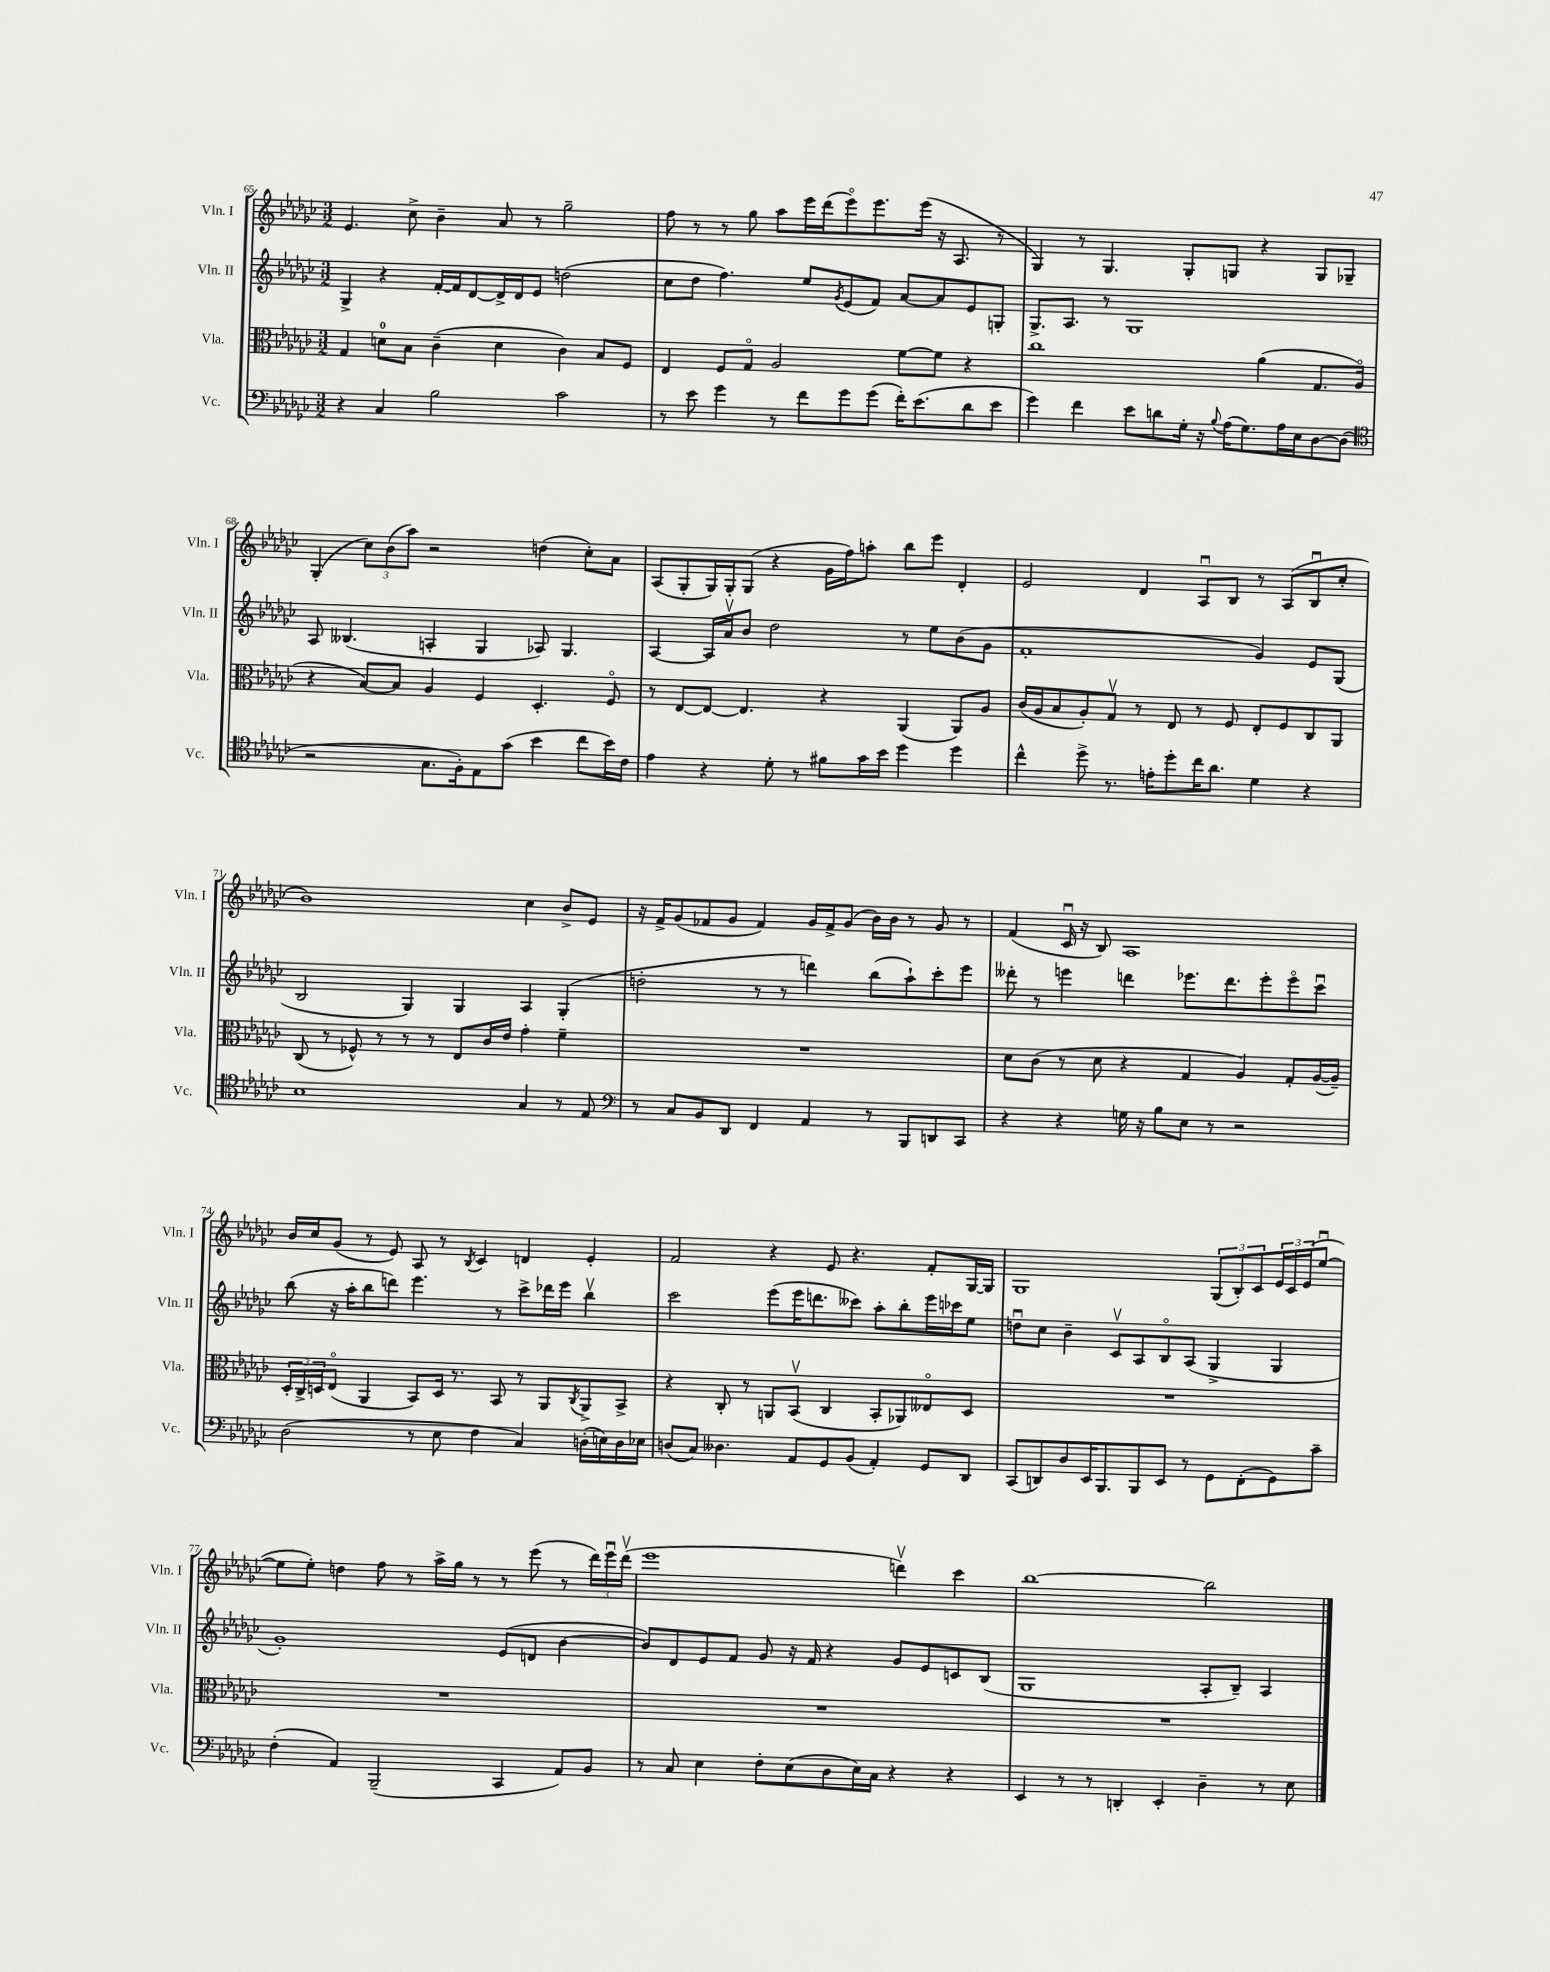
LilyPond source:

<<
\new StaffGroup <<
\new Staff = "s0" \with { instrumentName = "Vln. I" shortInstrumentName = "Vln. I" } {
    \clef treble \key ges \major \numericTimeSignature \time 3/2
    ees'4. ces''8-> bes'4-- aes'8 r8 ges''2-- |
    f''8 r8 r8 ges''8 aes''8 ees'''16 des'''16( ees'''8\flageolet) ees'''8. ees'''16( r16 aes8. r8 |
    ges4) r8 ges4. ges8-. g8 r4 g8 ges8-- |
    ges4-.( \tuplet 3/2 { ces''8) bes'8( aes''8) } r2 d''4( ces''8-.) aes'8 |
    aes8( ges8-. ges16) ges16-. ges8( r4 ges'16 f''16) a''8-. bes''8 ees'''8 des'4-. |
    ees'2 des'4 aes8\downbow bes8 r8 aes8( bes8\downbow ces''8-. |
    bes'1) ces''4 bes'8-> ees'8 |
    r16 f'16-> ges'8( fes'8 ges'8 fes'4) ges'16 fes'16-> ges'8( bes'16) bes'16 r8 ges'8 r8 |
    f'4( ces'16\downbow r16 bes8) aes1 |
    bes'16 ces''16 ges'8( r8 ees'8) aes8 r8 \acciaccatura { bes8 } ces'4 d'4 ees'4-. |
    f'2 r4 ees'8 r4. f'8-. ges16~ ges16 |
    ges1 \tuplet 3/2 { ges8( bes8-.) ces'8 } \tuplet 3/2 { ees'16 ces'16 ees'16( } ees''8~\downbow |
    ees''8 ees''8-.) d''4 f''8 r8 aes''16-> ges''16 r8 r8 ees'''8( r8 \tuplet 3/2 { des'''16) ees'''16\downbow des'''16\upbow( } |
    ees'''1 d'''4\upbow) ces'''4 |
    bes''1~ bes''2 \bar "|." |
}
\new Staff = "s1" \with { instrumentName = "Vln. II" shortInstrumentName = "Vln. II" } {
    \clef treble \key ges \major \numericTimeSignature \time 3/2
    ges4-> r4 f'16~-. f'16 des'8~ des'16-> des'16 ees'8 d''2( |
    ces''8 des''8 f''4.) ees''8 \acciaccatura { ges'8 } ees'8( f'8) aes'8~ aes'8 ees'8 g8-. |
    ges8.-> aes8. r8 ges1 |
    aes8 beses4.( a4-. ges4 aes8) ges4. |
    aes4~ aes16 aes'16\upbow bes'8 des''2 r8 ees''8 bes'8( ges'8 |
    f'1-. ges'4) ees'8 ges8( |
    bes2 ges4) ges4 aes4 ges4-.( |
    d''2-. r8 r8 d'''4) bes''8( aes''8-!) ces'''8-. ees'''8 |
    deses'''8-. r8 e'''4 d'''4 ees'''8. d'''8. ees'''8-. ees'''8\flageolet ces'''8\downbow |
    bes''8( r16 aes''16-. bes''8 d'''8) ees'''4. r8 ces'''8-> des'''16 ees'''16 bes''4\upbow |
    ces'''2 ees'''8( ees'''16 d'''8. ceses'''8) aes''8-. bes''8-. ees'''16 ces'''16 ees''8 |
    d''8\downbow ces''8 bes'4-- ces'8\upbow aes8 bes8\flageolet aes8( ges4-> ges4 |
    ges'1-.) ees'8( d'8 bes'4~ |
    bes'8) des'8 ees'8 f'8 ges'8 r16 f'16 r4 ges'8 ees'8 c'8 bes8( |
    ges1 aes8-. bes8--) aes4 \bar "|." |
}
\new Staff = "s2" \with { instrumentName = "Vla." shortInstrumentName = "Vla." } {
    \clef alto \key ges \major \numericTimeSignature \time 3/2
    ges4 d'8-0 bes8 ces'4--( d'4 ces'4) bes8 f8 |
    ees4 f8 ges8\flageolet aes2 f'8~ f'8 r4 |
    ces''1 aes'4( ges8. aes16\flageolet |
    r4 bes8~) bes8 aes4 f4 des4.-. f8\flageolet |
    r8 ees8~ ees8~ ees4. r4 aes,4( aes,8) aes8 |
    ces'16( aes16 bes8 aes8-.) ges8\upbow r8 ees8 r8 f8 ees8-. f8 ces8 aes,8 |
    ces8( r8 fes8-^) r8 r8 r8 ees8 ces'16 ees'16 ges'4-. f'4-- |
    R1. |
    des'8 ces'8( r8 des'8 r4 ges4 aes4) ges8-. aes16~( aes16--) |
    \tuplet 3/2 { des16-. ces16-> d16 } ees8\flageolet( aes,4 bes,8) d16 r8. bes,8 r8 aes,8 \acciaccatura { ces8 } aes,8-> bes,8-> |
    r4 ces8-. r8 a,8 bes,8\upbow( ces4 bes,8-. aes,8) eeses8\flageolet des8 |
    R1. |
    R1. |
    R1. |
    R1. \bar "|." |
}
\new Staff = "s3" \with { instrumentName = "Vc." shortInstrumentName = "Vc." } {
    \clef bass \key ges \major \numericTimeSignature \time 3/2
    r4 ces4 bes2 ces'2 |
    r8 ees'8 ges'4 r8 f'8 ges'8 ges'8( f'16-.) ees'8.( des'8 ees'8 |
    ges'4) f'4 ees'8 d'8 ges16-. r16 \appoggiatura { bes8 } aes16( ges8.) aes16 ees16 des8~ des8( |
    \clef tenor r2 ges8. f16-.) ees8 ges'8( bes'4 ces''8 bes'16) ces'16 |
    ees'4 r4 des'8-. r8 fis'8 ges'16 bes'16 des''4 des''4 |
    ces''4-^ des''8-> r8. e'16-. des''8-. ces''16 aes'8. des'4 r4 |
    bes1 ges4 r8 ees8 |
    \clef bass r8 ces8 bes,8 des,8 f,4 aes,4 r8 bes,,8 d,8 ces,8 |
    r4 r4 g16 r16 bes8 ees8 r8 r2 |
    des2( r8 ees8 f4 ces4) d16-.( e16) d16 ees16 |
    d8( ces8) deses4. aes,8 ges,8 bes,8( aes,4-.) ges,8 des,8 |
    ces,8( d,8) des8 ees,16 bes,,8. bes,,8 ees,8 r8 ges,8 f,8-.( ges,8) ces'8-- |
    f4-.( aes,4) bes,,2--( ces,4 aes,8) bes,8 |
    r8 ces8 ees4 f8-. ees8( des8 ees16) ces16 r4 r4 |
    ees,4 r8 r8 d,4-. ees,4-. des4-- r8 ees8 \bar "|." |
}
>>
>>
\layout { \context { \Score currentBarNumber = #65 } }
